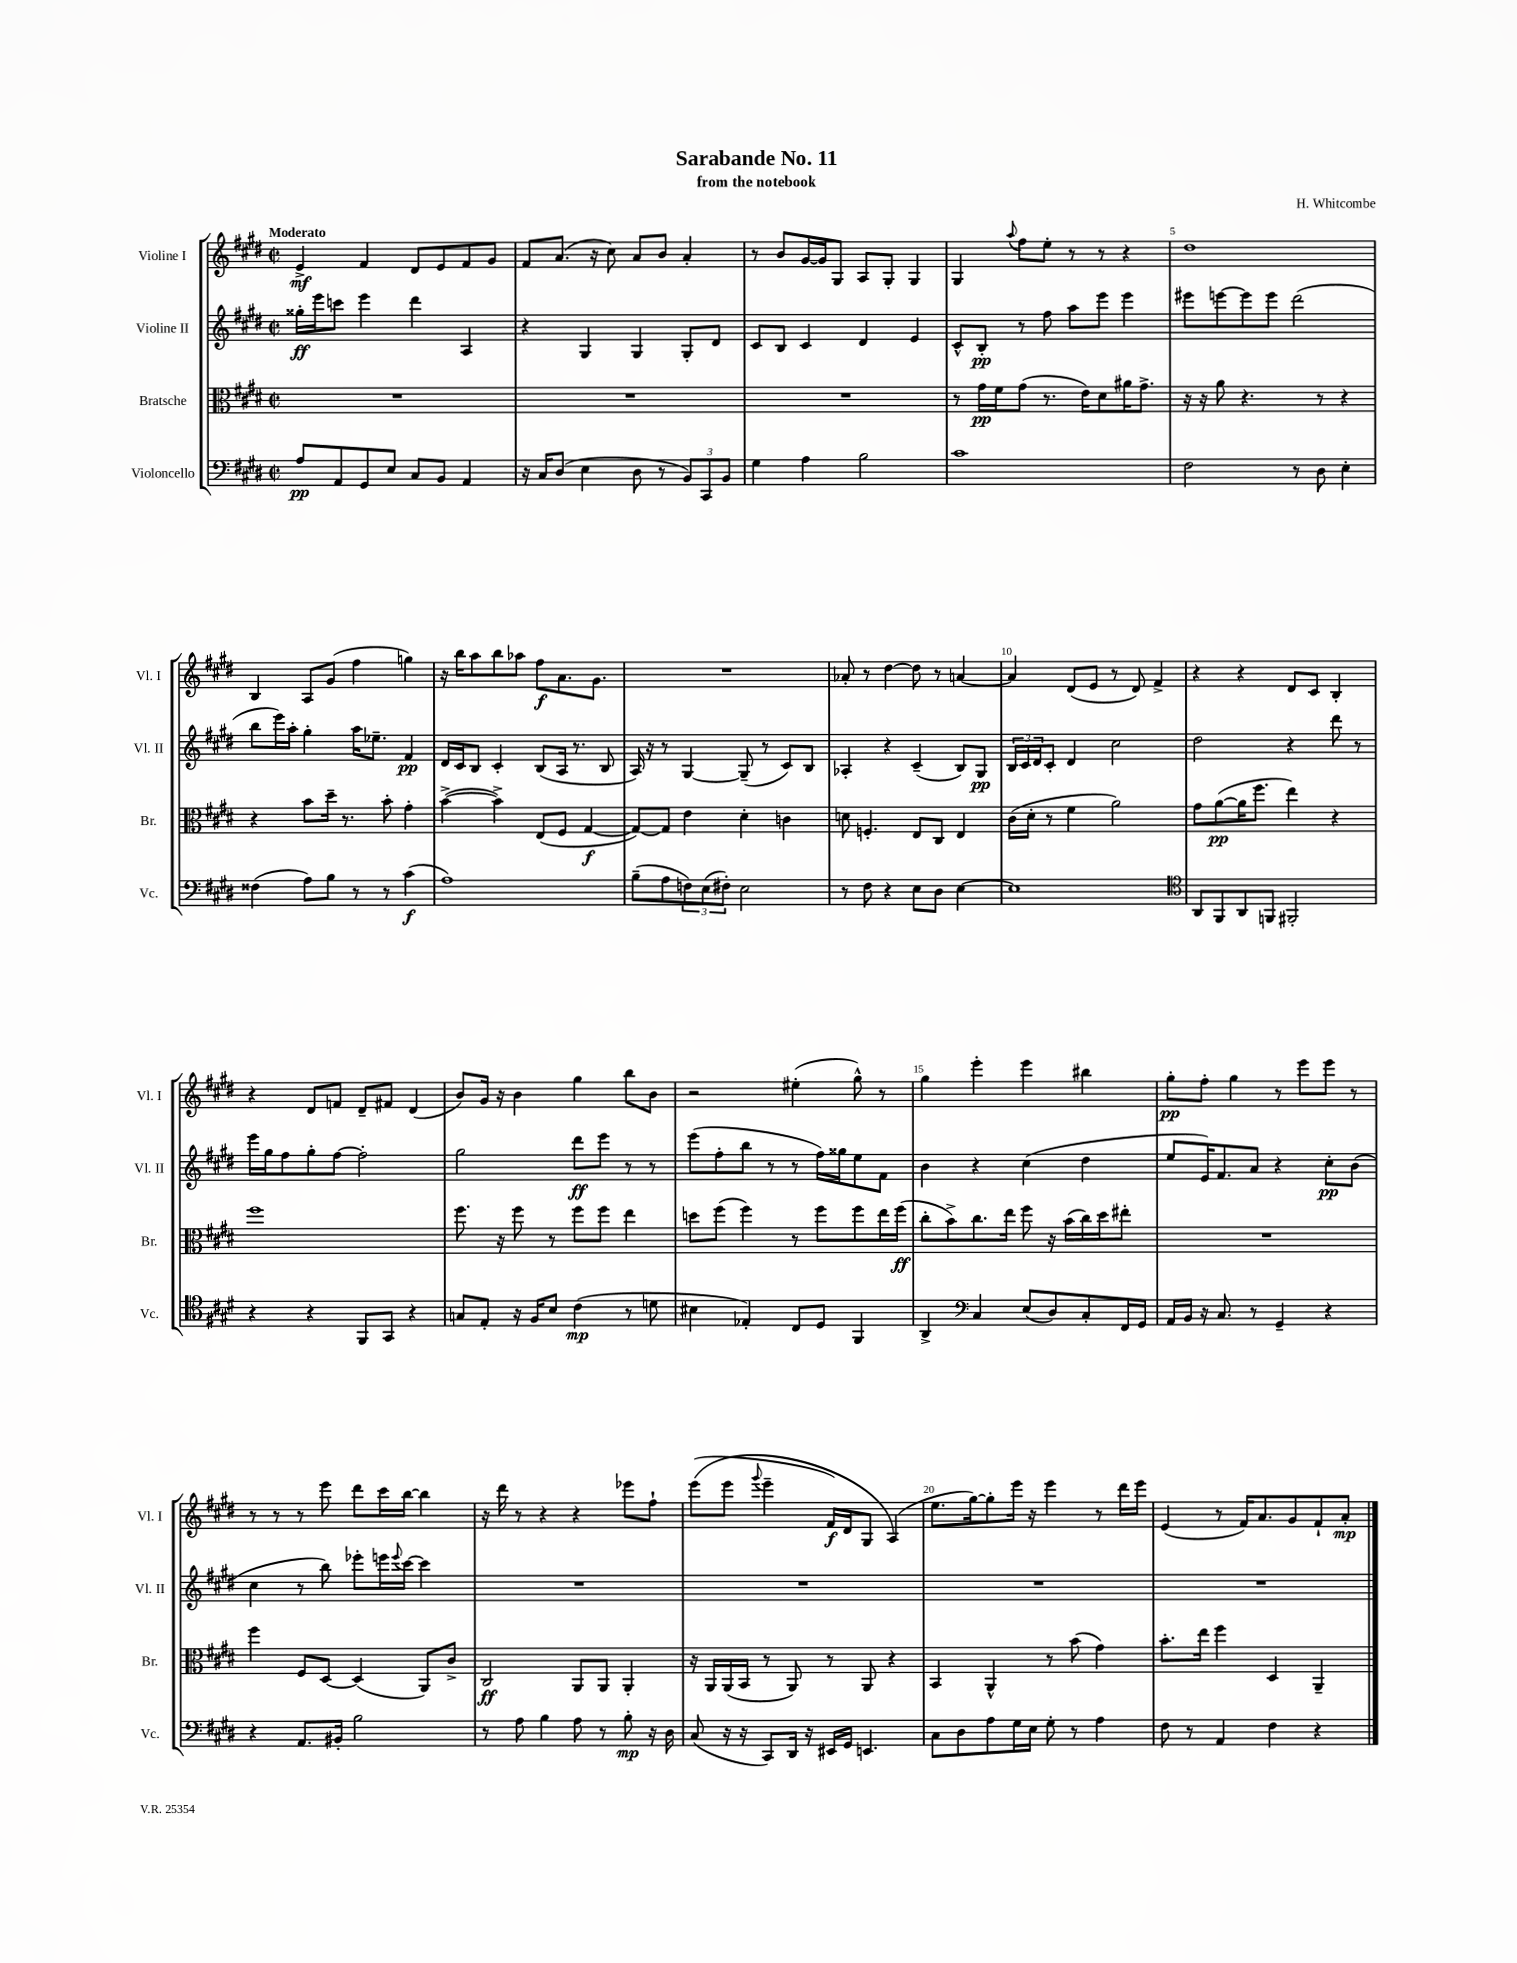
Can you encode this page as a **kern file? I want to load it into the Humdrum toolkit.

**kern	**kern	**kern	**kern
*staff4	*staff3	*staff2	*staff1
*clefF4	*clefC3	*clefG2	*clefG2
*k[f#c#g#d#]	*k[f#c#g#d#]	*k[f#c#g#d#]	*k[f#c#g#d#]
*M2/2	*M2/2	*M2/2	*M2/2
*met(c|)	*met(c|)	*met(c|)	*met(c|)
8A	1r	16gg##'	4e^
.	.	16eee	.
8AA	.	8ccc	.
8GG#	.	4eee	4f#
8E	.	.	.
8C#	.	4ddd#	8d#
8BB	.	.	8e
4AA	.	4A	8f#
.	.	.	8g#
=	=	=	=
16r	1r	4r	8f#
16C#	.	.	.
(8D#	.	.	(8.a
4E	.	4G#	.
.	.	.	16r
.	.	.	8cc#)
8D#	.	4G#	8a
8r	.	.	8b
12BB)	.	8G#'	4a'
12CC#	.	.	.
.	.	8d#	.
12BB	.	.	.
=	=	=	=
4G#	1r	8c#	8r
.	.	8B	8b
4A	.	4c#	[16g#
.	.	.	16g#]
.	.	.	8G#
2B	.	4d#	8A
.	.	.	8G#'
.	.	4e	4G#
=	=	=	=
1c#	8r	8c#^^	4G#
.	16g#	8B'	.
.	16f#	.	.
.	.	.	8qqaa
.	(8g#	8r	8ff#
.	8.r	8ff#	8ee'
.	.	8aa	8r
.	16e)	.	.
.	8d#	8eee	8r
.	16a#	4eee	4r
.	8.g#^	.	.
=	=	=	=
2F#	16r	8eee#	1dd#
.	16r	.	.
.	8a	[8eee	.
.	4.r	8eee]	.
.	.	8eee	.
8r	.	(2ddd#	.
8D#	8r	.	.
4E'	4r	.	.
=	=	=	=
(4F##	4r	8bb	4B
.	.	16eee)	.
.	.	16aa'	.
8A)	8b	4gg#'	8A
8B	16dd#~	.	(8g#
.	8.r	.	.
8r	.	16aa	4ff#
.	.	8.ee-~	.
8r	8b'	.	.
(4c#	4g#'	4f#	4gg)
=	=	=	=
1A)	([4b^	16d#	16r
.	.	16c#	16bb
.	.	8B	8aa
.	4b^])	4c#'	8bb
.	.	.	8aa-
.	(8E	(8B	8ff#
.	8F#	16A	8.a
.	.	8.r	.
.	[4G#	.	.
.	.	.	8.g#
.	.	8B	.
=	=	=	=
(8B~	8G#_)	16A)	1r
.	.	16r	.
8A	8G#]	8r	.
12F)	4e	[4G#	.
(12E	.	.	.
12F#')	.	.	.
2E	4d#'	(8G#~]	.
.	.	8r	.
.	4c	8c#)	.
.	.	8B	.
=	=	=	=
8r	8d	4A-'	8a-'
8F#	4.F'	.	8r
4r	.	4r	[4dd#
8E	8E	(4c#~	8dd#]
8D#	8C#	.	8r
[4E	4E	8B)	[4a
.	.	8G#	.
=	=	=	=
1E]	(16c#	24B	4a]
.	.	24c#	.
.	16d#'	.	.
.	.	24d#	.
.	8r	8c#'	.
.	4f#	4d#	(8d#
.	.	.	8e
.	2a)	2cc#	8r
.	.	.	8d#)
.	.	.	4f#^
=	=	=	=
*clefC4	*	*	*
8AA	8g#	2dd#	4r
8FF#	([8a	.	.
8AA	16a]	.	4r
.	8.ff#	.	.
8FF	.	.	.
2FF#'	4ee)	4r	8d#
.	.	.	8c#
.	4r	8ddd#	4B'
.	.	8r	.
=	=	=	=
4r	1ff#	16eee	4r
.	.	16gg#	.
.	.	8ff#	.
4r	.	8gg#'	8d#
.	.	[8ff#	8f
8FF#	.	2ff#']	8d#~
8GG#	.	.	8f#
4r	.	.	(4d#
=	=	=	=
8G	8.ff#	2gg#	8b)
8E'	.	.	16g#
.	16r	.	16r
16r	8ff#	.	4b
16F#	.	.	.
8B	8r	.	.
(4c#	8ff#	8ddd#	4gg#
.	8ff#	8eee	.
8r	4ee	8r	8bb
8d	.	8r	8b
=	=	=	=
4B#	8dd	(8eee	2r
.	(8ff#	8ff#'	.
4E-')	4ff#)	8bb	.
.	.	8r	.
8C#	8r	8r	(4ee#'
8D#	8ff#	16ff#)	.
.	.	16gg##	.
4FF#	8ff#	8ee	8gg#^^)
.	16ee	8f#	8r
.	(16ff#	.	.
=	=	=	=
4AA^	8cc#'	4b	4gg#
.	8b^)	.	.
*clefF4	*	*	*
4C#	8.cc#	4r	4eee'
.	16ee	.	.
(8E	8ff#	(4cc#	4eee
8D#)	16r	.	.
.	(16b	.	.
8C#'	16cc#)	4dd#	4bb#
.	16dd#	.	.
16FF#	8ee#'	.	.
16GG#	.	.	.
=	=	=	=
16AA	1r	8ee	8gg#'
16BB	.	.	.
16r	.	16e)	8ff#'
8.C#	.	8.f#	.
.	.	.	4gg#
8r	.	8a	.
4GG#~	.	4r	8r
.	.	.	8eee
4r	.	8cc#'	8eee
.	.	(8b	8r
=	=	=	=
4r	4ff#	4cc#	8r
.	.	.	8r
8.AA	8F#	8r	8r
.	[8D#	8bb)	8eee
16BB#'	.	.	.
2B	(4D#]	8eee-'	8ddd#
.	.	16eee	16ccc#
.	.	8qqeee	.
.	.	[16ccc#	[16bb
.	8AA)	4ccc#]	4bb]
.	8c#^	.	.
=	=	=	=
8r	2C#	1r	16r
.	.	.	16ddd#
8A	.	.	8r
4B	.	.	4r
8A	8AA	.	4r
8r	8AA	.	.
8B'	4AA'	.	8eee-
16r	.	.	8ff#`
16D#	.	.	.
=	=	=	=
(8C#	16r	1r	&((8eee
.	16AA	.	.
16r	(16AA	.	8eee
16r	16BB	.	.
.	.	.	8qqggg#
8CC#)	8r	.	4eee~
16DD#	8AA)	.	.
16r	.	.	.
16EE#	8r	.	16f#)
16GG#	.	.	16d#
4.EE	8AA	.	8G#
.	4r	.	(4A&)
=	=	=	=
8C#	4BB	1r	8.ee
8D#	.	.	.
.	.	.	[16gg#)
8A	4AA^^	.	8gg#']
16G#	.	.	16eee
16E	.	.	16r
8G#'	8r	.	4eee
8r	(8b	.	.
4A	4g#)	.	8r
.	.	.	16ddd#
.	.	.	16eee
=	=	=	=
8F#	8.b'	1r	(4e
8r	.	.	.
.	16ee	.	.
4AA	4ff#	.	8r
.	.	.	16f#)
.	.	.	8.a
4F#	4D#	.	.
.	.	.	8g#
4r	4AA~	.	8f#`
.	.	.	8a'
==	==	==	==
*-	*-	*-	*-
